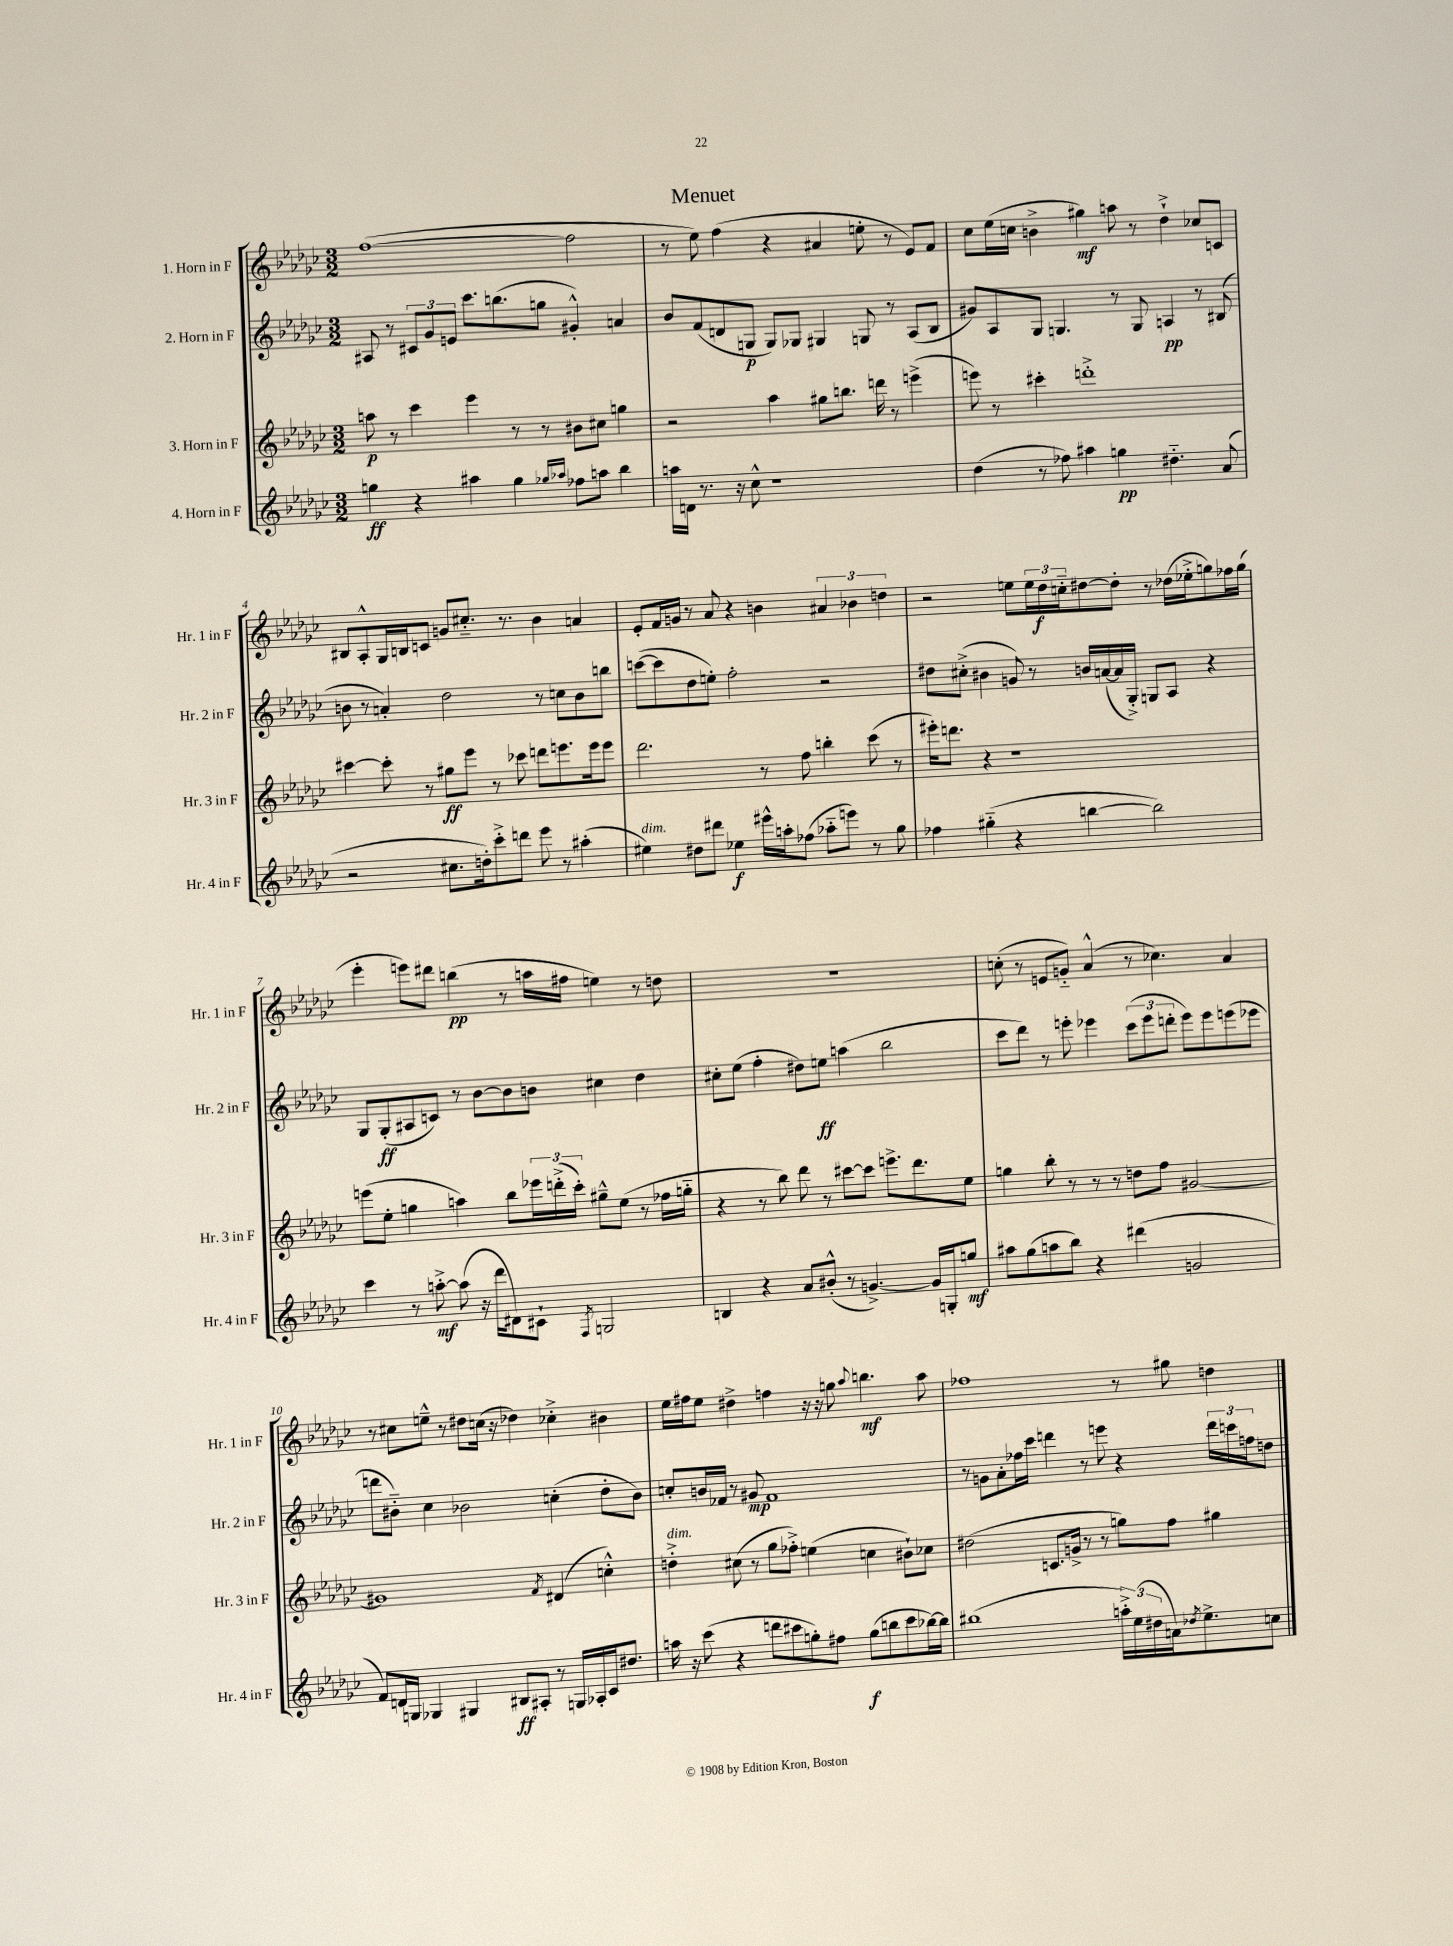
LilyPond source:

\header { title = "Menuet" }
<<
\new StaffGroup <<
\new Staff = "s0" \with { instrumentName = "1. Horn in F" shortInstrumentName = "Hr. 1 in F" } {
    \clef treble \key ges \major \numericTimeSignature \time 3/2
    f''1~( f''2 |
    r8 ees''8) f''4( r4 ais'4 e''8-. r8 ees'8) f'8 |
    ces''8 ees''16( c''16 b'4-> gis''4\mf) a''8 r8 des''4-!-> ces''8 c'8 |
    bis8 aes8-.-^ ges16 b16 c'8 g'8 cis''8.-_ r8. bes'4 a'4 |
    ees'8-. f'16 g'16 r8 aes'8 r4 b'4 \tuplet 3/2 { ais'4 bes'4 d''4 } |
    r2 e''8 \tuplet 3/2 { e''16 des''16\f c''16-_ } dis''8~ dis''8-. r8 des''16( ees''16-.-> g''8) fes''16 g''16( |
    ees'''4-. e'''8) dis'''8 b''4\pp( r8 a''16 fis''16 e''4) r8 d''8 |
    R1. |
    c''8-.( r8 e'8 g'8-_) aes'4-^( r8 ces''4.) aes'4 |
    r8 cis''8 e''8---^ r8 dis''8 c''16( r16 des''4) ces''4-.-> bis'4 |
    ees''16 fis''16 ees''8 dis''4-> f''4 r16 r16 g''8 \appoggiatura { aes''8 } b''4.\mf aes''8 |
    fes''1 r8 gis''8 d''4 \bar "|." |
}
\new Staff = "s1" \with { instrumentName = "2. Horn in F" shortInstrumentName = "Hr. 2 in F" } {
    \clef treble \key ges \major \numericTimeSignature \time 3/2
    ais8 r8 \tuplet 3/2 { cis'8 ges'8 e'8 } ces'''8. b''8.( g''8 gis'4-.-^) a'4 |
    bes'8 f'8( d'8 g8\p g8) ges8 gis4 g8 r8 aes8( bes8 |
    gis'8) aes8 ges8 g4. r8 g8 a4\pp r8 bis8( |
    b'8 r8 a'4-.) des''2 r8 c''8 b'8 b''8 |
    c'''8~( c'''8 des''8 e''8-.) f''2-. r2 |
    dis''8 cis''8-.->( bis'4 g'8) r8 b'16 a'16~( a'16 ges16-.->) g8 aes8 r4 |
    ges8 ges8-.\ff( ais8 c'8) r8 bes'8~ bes'8 b'8 cis''4 des''4 |
    cis''8-. ees''8( f''4-. dis''8) e''8\ff a''4( bes''2 |
    ces'''8 des'''8) r8 e'''8-. ees'''4 \tuplet 3/2 { ces'''8( ees'''8 d'''8-. } ees'''8) ees'''8 e'''8( ees'''8 |
    d'''8 bis'8-_) ces''4 bes'2 c''4-.( des''8-. bes'8) |
    c''8-. b'16 fes'16 r8 gis'8\mp fes'1 |
    r8 g'8 aes'8-. fes''16 ces'''16 d'''4 r8 e'''8 r4 \tuplet 3/2 { d'''16 c'''16 f''16 } d''8 \bar "|." |
}
\new Staff = "s2" \with { instrumentName = "3. Horn in F" shortInstrumentName = "Hr. 3 in F" } {
    \clef treble \key ges \major \numericTimeSignature \time 3/2
    a''8\p r8 ces'''4 ees'''4 r8 r8 bis'8 cis''8 g''4 |
    r2 aes''4 gis''8 b''8. d'''16 r8 e'''4->( |
    e'''8) r8 cis'''4-. d'''1-.-> |
    cis'''4~ cis'''8-. r8 gis''8\ff ees'''8 r8 ces'''8 d'''8 e'''8. e'''16 e'''8 |
    des'''2. r8 f''8 b''4-. ces'''8( r8 |
    eis'''16-.) d'''8. r4 r1 |
    e'''8( ees''8-. g''4 a''4) bes''8 \tuplet 3/2 { ees'''16 d'''16-.->( ces'''16-.) } gis''8---^ ees''8( r8 fes''16 g''16-_ |
    r4 r8 bes''8) des'''8 r8 cis'''8~ cis'''8 e'''8.-> des'''8. ees''8 |
    g''4 bes''8-. r8 r8 r8 d''8 f''8 gis'2~ |
    gis'1 \acciaccatura { f'8 } dis'4( c''4-.-^) |
    d''4-.->^\markup { \italic "dim." } cis''8( r8 ges''8 fes''8-.->) e''4( c''4 bis'8-!) ces''8 |
    dis''2( c'8. g'16-> r8 r8 g''8) f''8 gis''4 \bar "|." |
}
\new Staff = "s3" \with { instrumentName = "4. Horn in F" shortInstrumentName = "Hr. 4 in F" } {
    \clef treble \key ges \major \numericTimeSignature \time 3/2
    g''4\ff r4 ais''4 g''4 \grace { ges''16 aes''16 } fes''8 a''8 bes''4 |
    a''16 d'16 r8. r16 ces''8-^ r1 |
    des''4( r8 fes''8) ais''4 g''4\pp dis''4.-_ aes'8( |
    r2 cis''8. d''16-.) ces'''8-.-> d'''8 ees'''8 r8 ais''4-.( |
    eis''4^\markup { \italic "dim." }) dis''8 dis'''8 ees''4\f eis'''16-^ a''16-. fes''8( aes''8-_ e'''8) r8 ges''8 |
    fes''4 gis''4-_( r4 b''4~ b''2) |
    ces'''4 r8 a''8~-.->\mf a''8( r16 des'''16 dis'8) cis'8-! \acciaccatura { f8 } g2 |
    b4 r4 aes'8 bis'8-.-^( r8 g'4.~->) g'16 g16-. g''8\mf |
    ais''8 ges''8( a''8 bes''8) r4 dis'''4( g'2 |
    f'8) d'16 g16 ges4 gis4 bis8\ff ais8-. r8 g16 aes16-. ces'16 dis''8. |
    a''16 r16 ces'''8( r4 d'''8 cis'''8 g''8-.) fis''8 g''8\f( b''8 cis'''8 bes''16~) bes''16 |
    bis''1( \tuplet 3/2 { a''16-.->) ees''16( dis''16 } a'16) \acciaccatura { des''8 } ees''8.-> c''8 \bar "|." |
}
>>
>>
